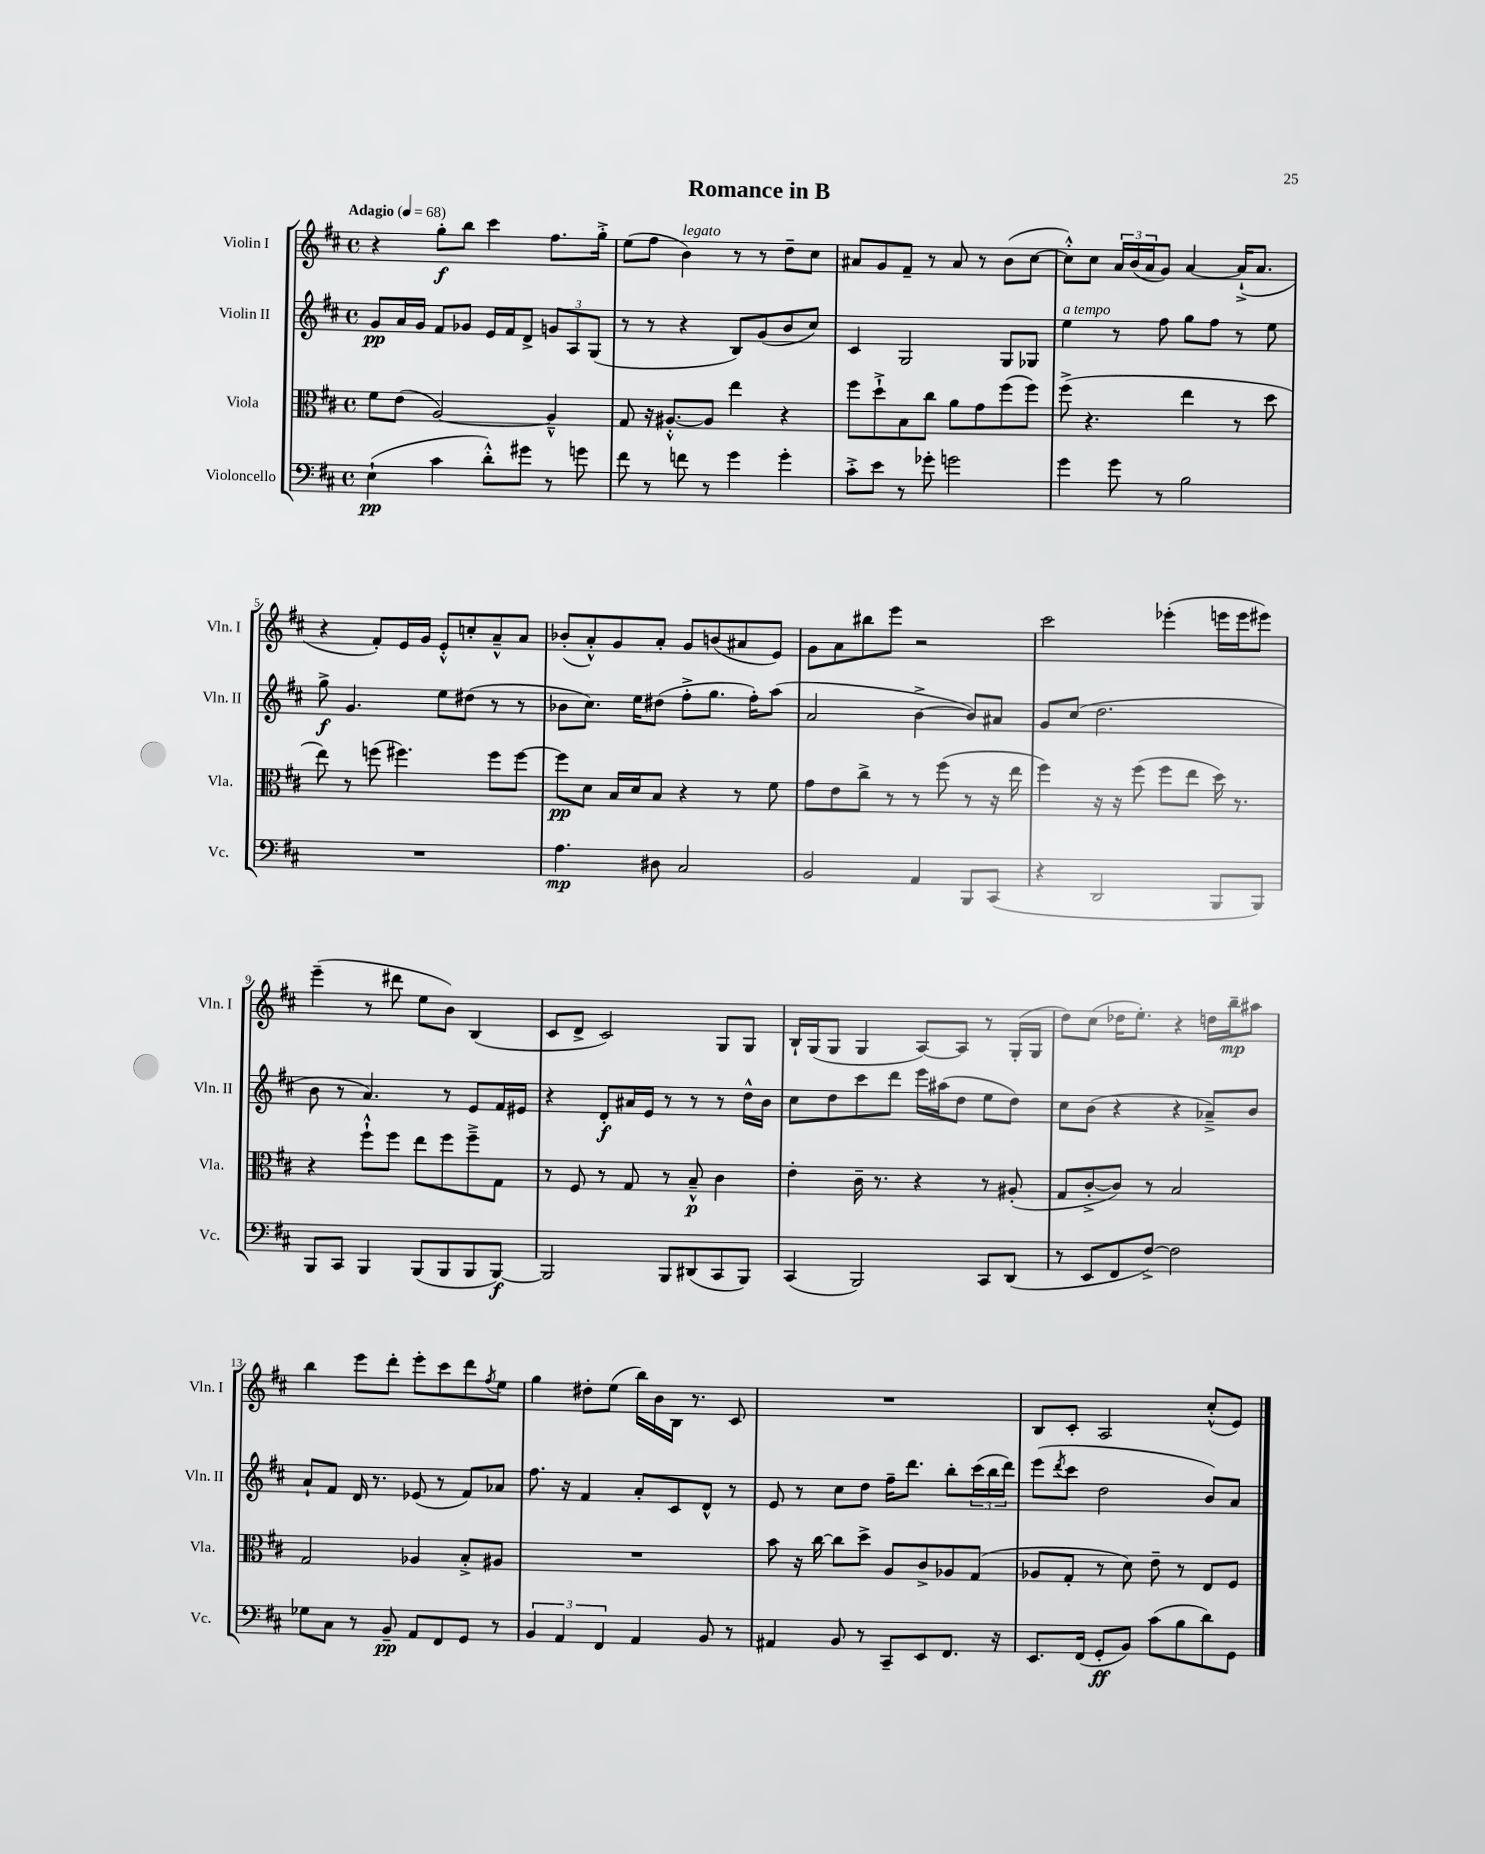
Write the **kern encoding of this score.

**kern	**dynam	**kern	**dynam	**kern	**dynam	**kern	**dynam
*part4	*part4	*part3	*part3	*part2	*part2	*part1	*part1
*staff4	*staff4	*staff3	*staff3	*staff2	*staff2	*staff1	*staff1
*I"Violoncello	*	*I"Viola	*	*I"Violin II	*	*I"Violin I	*
*I'Vc.	*	*I'Vla.	*	*I'Vln. II	*	*I'Vln. I	*
*clefF4	*	*clefC3	*	*clefG2	*	*clefG2	*
*k[f#c#]	*	*k[f#c#]	*	*k[f#c#]	*	*k[f#c#]	*
*M4/4	*	*M4/4	*	*M4/4	*	*M4/4	*
*met(c)	*	*met(c)	*	*met(c)	*	*met(c)	*
*MM68	*	*MM68	*	*MM68	*	*MM68	*
=1	=1	=1	=1	=1	=1	=1	=1
!	!	!	!	!	!	!LO:TX:a:B:t=Adagio	!
(4E`\	pp	8f#\L	.	8g/L	pp	4r	.
.	.	(8e\J	.	16a/L	.	.	.
.	.	.	.	16g/JJ	.	.	.
4c#\	.	[2A/)	.	8f#/L	.	8gg'\L	f
.	.	.	.	8g-X/J	.	8bb\J	.
8d'^^\L)	.	.	.	16e/LL	.	4ccc#\	.
.	.	.	.	16f#/J	.	.	.
8g#X\J	.	.	.	8d^/J	.	.	.
8r	.	4A~^^/]	.	12gn/L	.	8.ff#\L	.
.	.	.	.	12A/	.	.	.
8gn\	.	.	.	.	.	.	.
.	.	.	.	(12G/J	.	.	.
.	.	.	.	.	.	16gg'^\Jk	.
=2	=2	=2	=2	=2	=2	=2	=2
8f#\	.	8G/	.	8r	.	(8ee\L	.
8r	.	16r	.	8r	.	8ff#\J	.
.	.	[8.A#X'^^/L	.	.	.	.	.
!	!	!	!	!	!	!LO:TX:a:i:t=legato	!
8fn\	.	.	.	4r	.	4b\)	.
8r	.	8A#/J]	.	.	.	.	.
4g\	.	4ee\	.	8B/L)	.	8r	.
.	.	.	.	(8g/	.	8r	.
4g'\	.	4r	.	8b/	.	8dd~\L	.
.	.	.	.	8cc#/J)	.	8cc#\J	.
=3	=3	=3	=3	=3	=3	=3	=3
8c#'^\L	.	8ff#\L	.	4c#/	.	8a#X/L	.
8e\J	.	8dd`^\	.	.	.	8g/	.
8r	.	8B\	.	2G/	.	8f#~/J	.
8g-X'\	.	8cc#\J	.	.	.	8r	.
2gn\	.	8a\L	.	.	.	8a#/	.
.	.	8g\	.	.	.	8r	.
.	.	(8ff#\	.	8G/L	.	(8b\L	.
.	.	8ff#\J)	.	8G-X/J	.	[8cc#\J	.
=4	=4	=4	=4	=4	=4	=4	=4
!	!	!	!	!LO:TX:a:i:t=a tempo	!	!	!
4g\	.	(8ff#^\	.	4ee\	.	8cc#'^^\L])	.
.	.	4.r	.	.	.	8cc#\J	.
8g\	.	.	.	8r	.	24a/LL	.
.	.	.	.	.	.	(24b/	.
.	.	.	.	.	.	24a/J	.
8r	.	.	.	8ff#\	.	8g/J)	.
2B\	.	4ee\	.	8gg\L	.	[4a/	.
.	.	.	.	8ff#\J	.	.	.
.	.	8r	.	8r	.	(16a`^/KL]	.
.	.	.	.	.	.	8.a/J	.
.	.	8dd\	.	8ee\	.	.	.
!!LO:LB:g=z
=5	=5	=5	=5	=5	=5	=5	=5
1r	.	8ee\)	.	8gg^\	f	4r	.
.	.	8r	.	4.g/	.	.	.
.	.	(8ffn\	.	.	.	8f#'/L)	.
.	.	4.ff#X\)	.	.	.	16e/L	.
.	.	.	.	.	.	16g/JJ	.
.	.	.	.	8ee\L	.	8e'^^/L	.
.	.	.	.	(8dd#X\J	.	8ccn'/	.
.	.	8ff#\L	.	8r	.	8a~^^/	.
.	.	[8ff#\J	.	8r	.	8a/J	.
=6	=6	=6	=6	=6	=6	=6	=6
4.A\	mp	8ff#\L]	pp	8b-X\L	.	(8b-X'/L	.
.	.	8d\J	.	8.cc#\J)	.	8a'^^/)	.
.	.	16B/LL	.	.	.	8g/	.
.	.	16d/J	.	16ee\KL	.	.	.
8D#X\	.	8B/J	.	(8dd#X\J	.	8a'/J	.
2C#/	.	4r	.	8ff#'^\L	.	8g/L	.
.	.	.	.	8.gg\J	.	(8bn/	.
.	.	8r	.	.	.	8a#X/	.
.	.	.	.	16ff#'\KL)	.	.	.
.	.	8f#\	.	(8aa\J	.	8e/J)	.
=7	=7	=7	=7	=7	=7	=7	=7
2BB/	.	8g\L	.	2a/	.	8g\L	.
.	.	8e\	.	.	.	8a\	.
.	.	8cc#^\J	.	.	.	8bb#X\	.
.	.	8r	.	.	.	8eee\J	.
4AA/	.	8r	.	[4b^\	.	2r	.
.	.	(8ff#\	.	.	.	.	.
8BBB/L	.	8r	.	8b/L])	.	.	.
(8CC#/J	.	16r	.	8a#X/J	.	.	.
.	.	16ee\	.	.	.	.	.
=8	=8	=8	=8	=8	=8	=8	=8
4r	.	4ff#\)	.	8g/L	.	2ccc#\	.
.	.	.	.	(8cc#/J	.	.	.
2DD/	.	16r	.	2.dd\	.	.	.
.	.	16r	.	.	.	.	.
.	.	(8ff#\	.	.	.	.	.
.	.	8ff#\L	.	.	.	(4eee-X'\	.
.	.	8ee\J	.	.	.	.	.
8BBB/L	.	16dd\)	.	.	.	16eeen\LL	.
.	.	8.r	.	.	.	16eee\J	.
8BBB/J)	.	.	.	.	.	8eee#X\J)	.
!!LO:LB:g=z
=9	=9	=9	=9	=9	=9	=9	=9
8BBB/L	.	4r	.	8b\	.	(4eee~\	.
8CC#/J	.	.	.	8r	.	.	.
4BBB/	.	8ff#`^^\L	.	4.a/)	.	8r	.
.	.	8ff#\J	.	.	.	8ddd#X\	.
(8BBB/L	.	8ee\L	.	.	.	8ee\L	.
8BBB/	.	8ff#\	.	8r	.	8b\J)	.
8BBB/	.	8ff#~^\	.	8e/L	.	(4B/	.
[8BBB/J)	f	8G\J	.	16f#/L	.	.	.
.	.	.	.	16e#X/JJ	.	.	.
=10	=10	=10	=10	=10	=10	=10	=10
2BBB/]	.	8r	.	4r	.	8c#/L	.
.	.	8F#/	.	.	.	8d^/J	.
.	.	8r	.	8d'/L	f	2c#/)	.
.	.	8G/	.	16a#X/L	.	.	.
.	.	.	.	16e/JJ	.	.	.
8BBB/L	.	8r	.	8r	.	.	.
(8DD#X/	.	8B~^^/	p	8r	.	.	.
8CC#/	.	4c#\	.	8r	.	8G/L	.
8BBB/J)	.	.	.	16dd^^\LL	.	8G/J	.
.	.	.	.	16b\JJ	.	.	.
=11	=11	=11	=11	=11	=11	=11	=11
(4CC#/	.	4e'\	.	8cc#\L	.	16B`/LL	.
.	.	.	.	.	.	(16G/J	.
.	.	.	.	8dd\	.	8G/J	.
2BBB/)	.	16c#~\	.	8ccc#\	.	4G/	.
.	.	8.r	.	.	.	.	.
.	.	.	.	8ddd\J	.	.	.
.	.	4r	.	16eee\LL	.	[8A/L)	.
.	.	.	.	(16aa#X\J	.	.	.
.	.	.	.	8dd\J	.	8A/J]	.
8CC#/L	.	8r	.	8ee\L	.	8r	.
(8DD/J	.	(8A#X'/	.	8dd\J)	.	(16G'/LL	.
.	.	.	.	.	.	16G/JJ	.
=12	=12	=12	=12	=12	=12	=12	=12
8r	.	8G/L	.	8cc#\L	.	8dd\L)	.
8EE/L	.	[8c#'^/	.	(8b\J	.	(8cc#\J	.
8FF#/	.	8c#/J])	.	4r	.	16dd-X\KL	.
.	.	.	.	.	.	8.ee'\J)	.
[8F#^/J)	.	8r	.	.	.	.	.
2F#\]	.	2B/	.	4r	.	4r	.
.	.	.	.	8a-X~^/L)	.	16ddn\LL	.
.	.	.	.	.	.	16bb~\J	mp
.	.	.	.	8b/J	.	8aa#X\J	.
!!LO:LB:g=z
=13	=13	=13	=13	=13	=13	=13	=13
8G-X\L	.	2G/	.	8a`/L	.	4bb\	.
8C#\J	.	.	.	8f#/J	.	.	.
8r	.	.	.	16d/	.	8eee\L	.
.	.	.	.	8.r	.	.	.
8BB~/	pp	.	.	.	.	8ddd'\J	.
8AA/L	.	4A-X/	.	(8e-X/	.	8eee'\L	.
8FF#/	.	.	.	8r	.	8ccc#\	.
8GG/J	.	8B'^/L	.	8f#/L)	.	8ddd\	.
.	.	.	.	.	.	8qff#/	.
8r	.	8A#X/J	.	8a-X/J	.	8ee\J	.
=14	=14	=14	=14	=14	=14	=14	=14
6BB/	.	1r	.	8.ff#\	.	4gg\	.
6AA/	.	.	.	.	.	.	.
.	.	.	.	16r	.	.	.
.	.	.	.	4f#/	.	8dd#X'\L	.
6FF#/	.	.	.	.	.	.	.
.	.	.	.	.	.	(8ee\J	.
4AA/	.	.	.	8a'/L	.	16bb\LL)	.
.	.	.	.	.	.	16b\	.
.	.	.	.	8c#/	.	16B\JJ	.
.	.	.	.	.	.	8.r	.
8BB/	.	.	.	8d^^/J	.	.	.
8r	.	.	.	8r	.	8c#/	.
=15	=15	=15	=15	=15	=15	=15	=15
4AA#X/	.	8b\	.	8e/	.	1r	.
.	.	16r	.	8r	.	.	.
.	.	[16cc#\	.	.	.	.	.
8BB/	.	8cc#\L]	.	8cc#\L	.	.	.
8r	.	8dd^\J	.	8dd\J	.	.	.
8CC#~/L	.	8A/L	.	16ff#~\KL	.	.	.
.	.	.	.	8.ddd\J	.	.	.
8EE/	.	8c#^/	.	.	.	.	.
8.FF#/J	.	8A-X/	.	8bb'\L	.	.	.
.	.	(8G/J	.	(24ccc#\L	.	.	.
.	.	.	.	24bb\	.	.	.
16r	.	.	.	.	.	.	.
.	.	.	.	24ddd\JJ)	.	.	.
=16	=16	=16	=16	=16	=16	=16	=16
8.EE/L	.	8A-X/L	.	(8eee\L	.	8B/L	.
.	.	.	.	8qddd/	.	.	.
.	.	8G'/J	.	8ccc#\J	.	8c#'/J	.
(16FF#/Jk	.	.	.	.	.	.	.
8GG'/L	ff	8r	.	2dd\	.	2A/	.
8BB/J)	.	8d\)	.	.	.	.	.
(8c#\L	.	8e~\	.	.	.	.	.
8B\	.	8r	.	.	.	.	.
8d\)	.	8E/L	.	8b/L)	.	(8cc#'^^/L	.
8GG\J	.	8F#/J	.	8a/J	.	8e/J)	.
==	==	==	==	==	==	==	==
*-	*-	*-	*-	*-	*-	*-	*-
